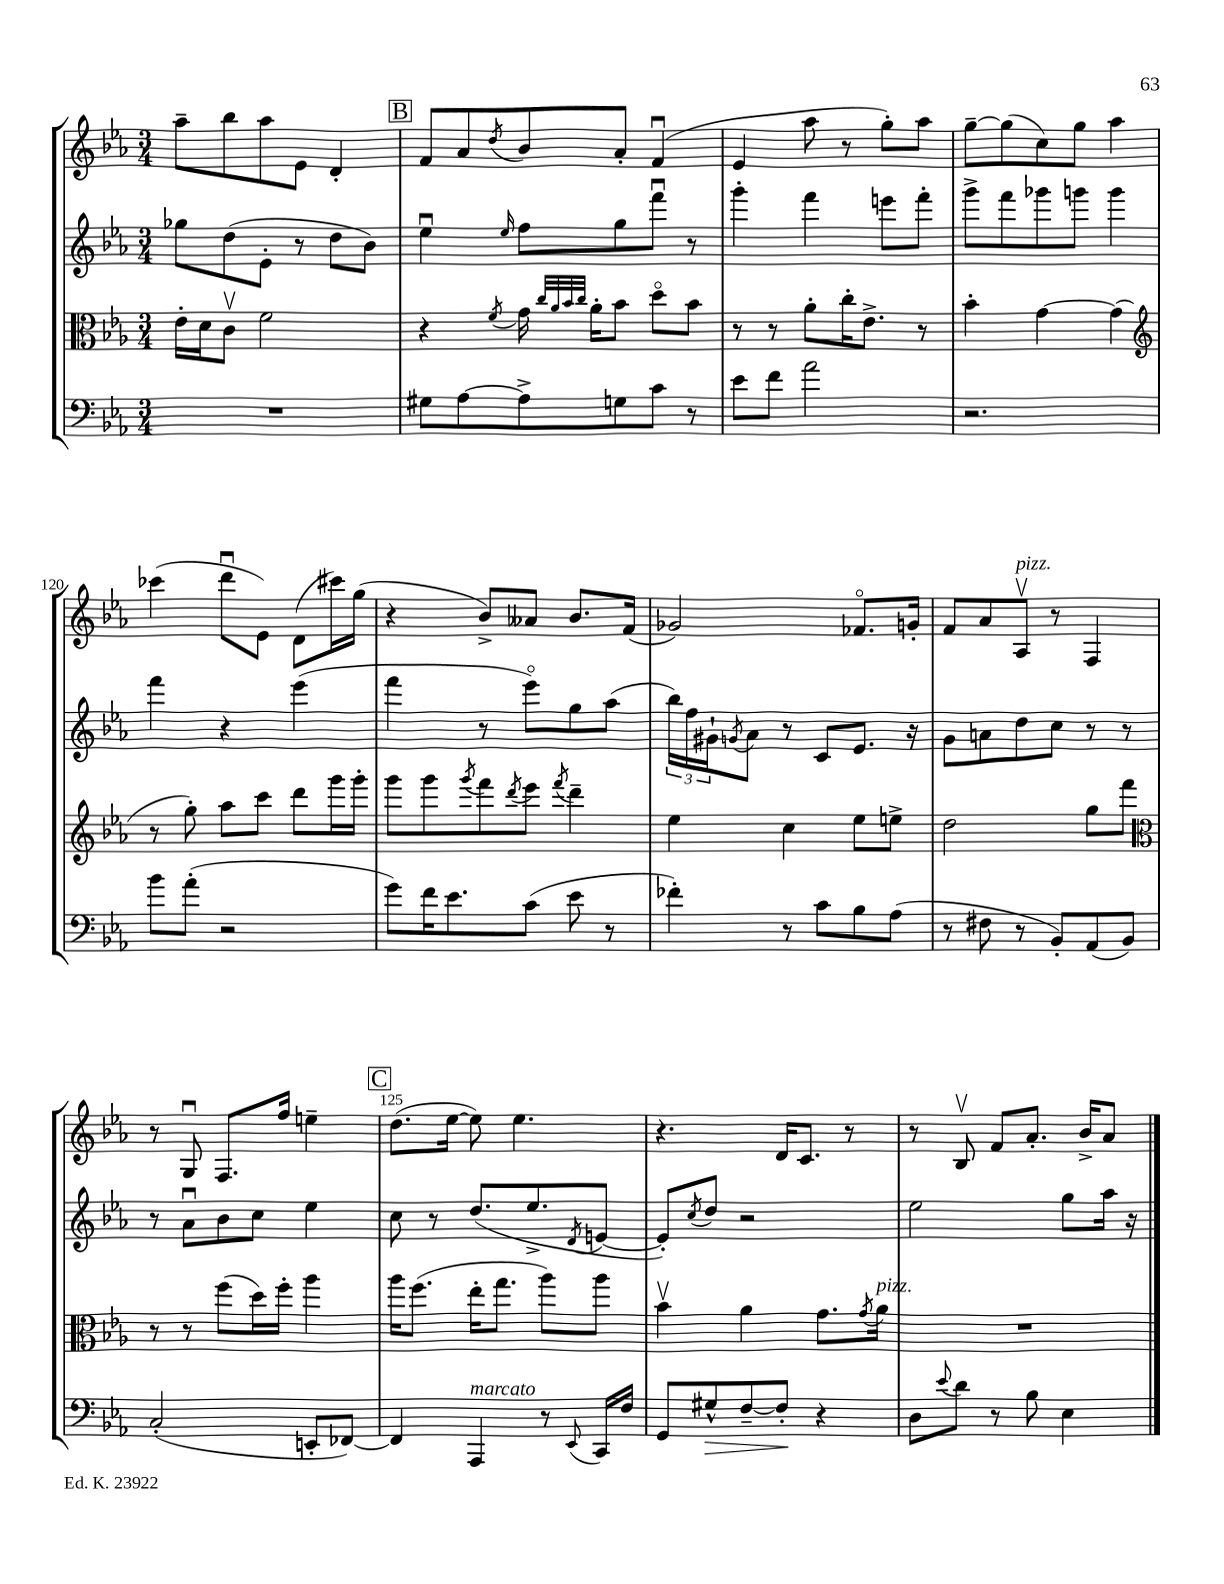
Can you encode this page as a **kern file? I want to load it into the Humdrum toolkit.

**kern	**kern	**kern	**kern
*staff4	*staff3	*staff2	*staff1
*clefF4	*clefC3	*clefG2	*clefG2
*k[b-e-a-]	*k[b-e-a-]	*k[b-e-a-]	*k[b-e-a-]
*M3/4	*M3/4	*M3/4	*M3/4
2.r	16e-'	8gg-	8aa-~
.	16d	.	.
.	8cv	(8dd	8bb-
.	2f	8e-'	8aa-
.	.	8r	8e-
.	.	8dd	4d'
.	.	8b-)	.
=	=	=	=
8G#	4r	4ee-u	8f
[8A-	.	.	8a-
.	8qf	16qqee-	8qdd
8A-^]	16g	8ff	8b-
.	32qqcc	.	.
.	32qqa-	.	.
.	32qqb-	.	.
.	32qqcc	.	.
.	16a-'	.	.
8G	8b-	8gg	8a-'
8c	8ddo	8fffu	(4fu
8r	8b-	8r	.
=	=	=	=
8e-	8r	4ggg'	4e-
8f	8r	.	.
2a-	8a-'	4fff	8aa-
.	16cc'	.	8r
.	8.e-^	.	.
.	.	8eee	8gg')
.	8r	8fff'	8aa-
=	=	=	=
2.r	4b-'	8ggg^	[8gg~
.	.	8fff	(8gg]
.	[4g	8ggg-	8cc)
.	.	8ggg	8gg
.	(4g]	4ggg	4aa-
=	=	=	=
*	*clefG2	*	*
8b-	8r	4fff	(4ccc-
(8a-'	8gg')	.	.
2r	8aa-	4r	8dddu
.	8ccc	.	8e-)
.	8ddd	(4eee-	(8d
.	16ggg	.	16ccc#)
.	16ggg'	.	(16gg
=	=	=	=
8g)	8ggg	4fff	4r
16f	8ggg	.	.
8.e-	.	.	.
.	8qggg	.	.
.	8fff	8r	8b-^)
.	8qddd	.	.
(8c	8eee-	8eee-o)	8a--
.	8qfff	.	.
8e-	4ddd~	8gg	8.b-
8r	.	(8aa-	.
.	.	.	(16f
=	=	=	=
4f-')	4ee-	24bb-)	2g-)
.	.	24ff	.
.	.	24g#`	.
.	.	8qg	.
.	.	8a-	.
8r	4cc	8r	.
8c	.	8c	.
8B-	8ee-	8.e-	8.f-o
(8A-	8ee^	.	.
.	.	16r	16g'
=	=	=	=
8r	2dd	8g	8f
8F#	.	8a	8a-
8r	.	8dd	8A-v
8BB-')	.	8cc	8r
(8AA-	8gg	8r	4F
8BB-)	8fff	8r	.
=	=	=	=
*	*clefC3	*	*
(2C'	8r	8r	8r
.	8r	8a-u	8Gu
.	(8ff	8b-	8.F
.	16dd)	8cc	.
.	16ff'	.	16ff
8EE'	4aa-	4ee-	4ee~
[8FF-)	.	.	.
=	=	=	=
4FF-]	16aa-	8cc	(8.dd
.	(8.ff	.	.
.	.	8r	.
.	.	.	[16ee-
4AAA-	16ee-'	(8.dd	8ee-])
.	8.gg	.	.
.	.	.	4.ee-
.	.	8.ee-^	.
8r	8aa-)	.	.
8qqEE-	.	8qd	.
16CC	8aa-	[8e	.
16F	.	.	.
=	=	=	=
8GG	4b-v	8e'])	4.r
.	.	8qcc	.
8G#^^	.	8dd	.
[8F~	4a-	2r	.
8F']	.	.	16d
.	.	.	8.c
4r	8.g	.	.
.	.	.	8r
.	8qg	.	.
.	16a-	.	.
=	=	=	=
8D	2.r	2ee-	8r
8qqe-	.	.	.
8d	.	.	8B-v
8r	.	.	8f
8B-	.	.	8.a-'
4E-	.	8gg	.
.	.	.	16b-^
.	.	16aa-	8a-
.	.	16r	.
==	==	==	==
*-	*-	*-	*-
